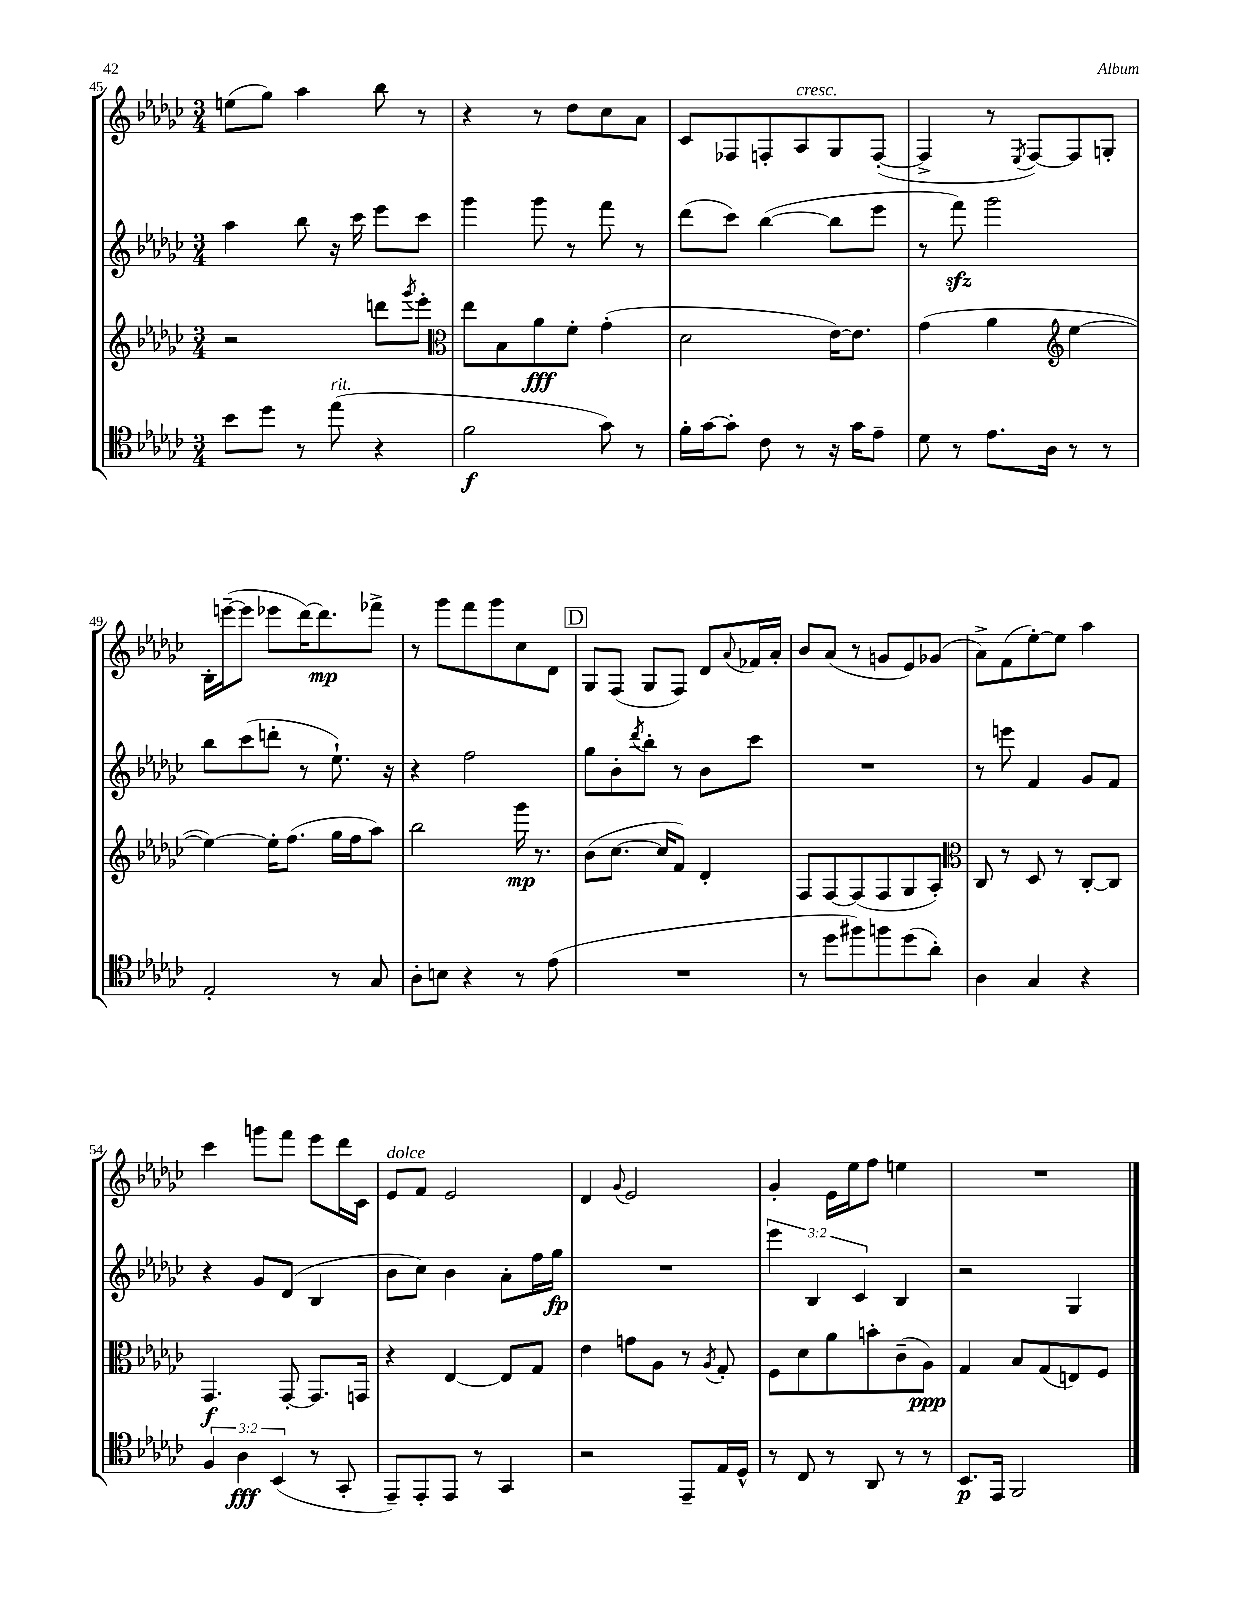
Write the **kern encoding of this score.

**kern	**dynam	**kern	**dynam	**kern	**dynam	**kern	**dynam
*part4	*part4	*part3	*part3	*part2	*part2	*part1	*part1
*staff4	*staff4	*staff3	*staff3	*staff2	*staff2	*staff1	*staff1
*clefC4	*	*clefG2	*	*clefG2	*	*clefG2	*
*k[b-e-a-d-g-c-]	*	*k[b-e-a-d-g-c-]	*	*k[b-e-a-d-g-c-]	*	*k[b-e-a-d-g-c-]	*
*M3/4	*	*M3/4	*	*M3/4	*	*M3/4	*
=45	=45	=45	=45	=45	=45	=45	=45
8b-\L	.	2r	.	4aa-\	.	(8een\L	.
8dd-\J	.	.	.	.	.	8gg-\J)	.
8r	.	.	.	8bb-\	.	4aa-\	.
!LO:TX:a:i:t=rit.	!	!	!	!	!	!	!
(8ee-\	.	.	.	16r	.	.	.
.	.	.	.	16ccc-\	.	.	.
4r	.	8dddn\L	.	8eee-\L	.	8bb-\	.
.	.	8qggg-/	.	.	.	.	.
.	.	8eee-'\J	.	8ccc-\J	.	8r	.
=46	=46	=46	=46	=46	=46	=46	=46
*	*	*clefC3	*	*	*	*	*
2f\	f	8ee-\L	.	4ggg-\	.	4r	.
.	.	8B-\	.	.	.	.	.
.	.	8a-\	fff	8ggg-\	.	8r	.
.	.	8f'\J	.	8r	.	8dd-\L	.
8g-\)	.	(4g-'\	.	8fff\	.	8cc-\	.
8r	.	.	.	8r	.	8a-\J	.
=47	=47	=47	=47	=47	=47	=47	=47
16f'\LL	.	2d-\	.	(8ddd-\L	.	8c-/L	.
[16g-\J	.	.	.	.	.	.	.
8g-'\J]	.	.	.	8ccc-\J)	.	8F-X/	.
8c-\	.	.	.	([4bb-\	.	8Fn'/	.
!	!	!	!	!	!	!LO:TX:a:i:t=cresc.	!
8r	.	.	.	.	.	8A-/	.
16r	.	[16e-\KL)	.	8bb-\L]	.	8G-/	.
16g-\KL	.	8.e-\J]	.	.	.	.	.
8e-~\J	.	.	.	8eee-\J	.	([8F'/J	.
=48	=48	=48	=48	=48	=48	=48	=48
8d-\	.	(4g-\	.	8r	.	4F^/]	.
8r	.	.	.	8fffzz\)	.	.	.
8.e-\L	.	4a-\	.	2ggg-\	.	8r	.
.	.	.	.	.	.	8qE-/	.
.	.	.	.	.	.	[8F/L)	.
16A-\Jk	.	.	.	.	.	.	.
*	*	*clefG2	*	*	*	*	*
8r	.	[4ee-\	.	.	.	8F/]	.
8r	.	.	.	.	.	8Gn'/J	.
!!LO:LB:g=z
=49	=49	=49	=49	=49	=49	=49	=49
2E-'/	.	4ee-\_)	.	8bb-\L	.	16B-'\LL	.
.	.	.	.	.	.	([16eeen~\J	.
.	.	.	.	(8ccc-\	.	8eee\J]	.
.	.	16ee-'\KL]	.	8dddn'\J	.	8eee-X\L	.
.	.	(8.ff\J	.	.	.	.	.
.	.	.	.	8r	.	[16ddd-\K)	.
.	.	.	.	.	.	8.ddd-\]	mp
8r	.	16gg-\LL	.	8.ee-`\)	.	.	.
.	.	16ff\J	.	.	.	.	.
8G-/	.	8aa-\J)	.	.	.	8fff-X^\J	.
.	.	.	.	16r	.	.	.
=50	=50	=50	=50	=50	=50	=50	=50
8A-'\L	.	2bb-\	.	4r	.	8r	.
8Bn\J	.	.	.	.	.	8ggg-\L	.
4r	.	.	.	2ff\	.	8fff\	.
.	.	.	.	.	.	8ggg-\	.
8r	.	16ggg-\	mp	.	.	8cc-\	.
.	.	8.r	.	.	.	.	.
(8e-\	.	.	.	.	.	8d-\J	.
!!LO:REH:place=s1:t=D
=51	=51	=51	=51	=51	=51	=51	=51
2.r	.	(8b-\L	.	8gg-\L	.	8G-/L	.
.	.	[8.cc-\J	.	8b-'\	.	(8F/J	.
.	.	.	.	8qddd-/	.	.	.
.	.	.	.	8bb-'\J	.	8G-/L	.
.	.	16cc-/KL]	.	.	.	.	.
.	.	8f/J)	.	8r	.	8F/J)	.
.	.	4d-'/	.	8b-\L	.	8d-/L	.
.	.	.	.	.	.	8qqa-/	.
.	.	.	.	8ccc-\J	.	16f-X/L	.
.	.	.	.	.	.	16a-'/JJ	.
=52	=52	=52	=52	=52	=52	=52	=52
8r	.	8F/L	.	2.r	.	8b-/L	.
8dd-\L	.	[8F/	.	.	.	(8a-/J	.
8ff#X\)	.	(8F/]	.	.	.	8r	.
8ffn\	.	8F/	.	.	.	8gn/L	.
(8dd-\	.	8G-/	.	.	.	8e-/)	.
8a-'\J)	.	8A-'/J)	.	.	.	(8g-X/J	.
=53	=53	=53	=53	=53	=53	=53	=53
*	*	*clefC3	*	*	*	*	*
4A-\	.	8C-/	.	8r	.	8a-^\L)	.
.	.	8r	.	8eeen\	.	(8f\	.
4G-/	.	8D-/	.	4f/	.	[8ee-'\)	.
.	.	8r	.	.	.	8ee-\J]	.
4r	.	[8C-'/L	.	8g-/L	.	4aa-\	.
.	.	8C-/J]	.	8f/J	.	.	.
!!LO:LB:g=z
=54	=54	=54	=54	=54	=54	=54	=54
6F/	.	4.GG-/	f	4r	.	4ccc-\	.
6A-\	fff	.	.	.	.	.	.
.	.	.	.	8g-/L	.	8gggn\L	.
(6BB-/	.	.	.	.	.	.	.
.	.	[8GG-'/	.	(8d-/J	.	8fff\J	.
8r	.	8.GG-/L]	.	4B-/	.	8eee-\L	.
8GG-'/	.	.	.	.	.	16ddd-\L	.
.	.	16GGn/Jk	.	.	.	16c-\JJ	.
=55	=55	=55	=55	=55	=55	=55	=55
!	!	!	!	!	!	!LO:TX:a:i:t=dolce	!
8EE-~/L)	.	4r	.	8b-\L	.	8e-/L	.
8EE-'/	.	.	.	8cc-\J)	.	8f/J	.
8EE-/J	.	[4E-/	.	4b-\	.	2e-/	.
8r	.	.	.	.	.	.	.
4GG-/	.	8E-/L]	.	8a-'\L	.	.	.
.	.	8G-/J	.	16ff\L	.	.	.
.	.	.	.	16gg-\JJ	fp	.	.
=56	=56	=56	=56	=56	=56	=56	=56
2r	.	4e-\	.	2.r	.	4d-/	.
.	.	.	.	.	.	8qqg-/	.
.	.	8gn\L	.	.	.	2e-/	.
.	.	8A-\J	.	.	.	.	.
8EE-~/L	.	8r	.	.	.	.	.
.	.	8qA-/	.	.	.	.	.
16E-/L	.	8G-'/	.	.	.	.	.
16D-^^/JJ	.	.	.	.	.	.	.
=57	=57	=57	=57	=57	=57	=57	=57
8r	.	8F\L	.	6eee-\	.	4g-'/	.
8C-/	.	8d-\	.	.	.	.	.
.	.	.	.	6B-/	.	.	.
8r	.	8a-\	.	.	.	16e-\LL	.
.	.	.	.	.	.	16ee-\J	.
.	.	.	.	6c-/	.	.	.
8AA-/	.	8bn'\	.	.	.	8ff\J	.
8r	.	(8c-~\	.	4B-/	.	4een\	.
8r	.	8A-\J)	ppp	.	.	.	.
=58	=58	=58	=58	=58	=58	=58	=58
8.BB-/L	p	4G-/	.	2r	.	2.r	.
16EE-/Jk	.	.	.	.	.	.	.
2FF/	.	8B-/L	.	.	.	.	.
.	.	(8G-/	.	.	.	.	.
.	.	8En/)	.	4G-/	.	.	.
.	.	8F/J	.	.	.	.	.
==	==	==	==	==	==	==	==
*-	*-	*-	*-	*-	*-	*-	*-
